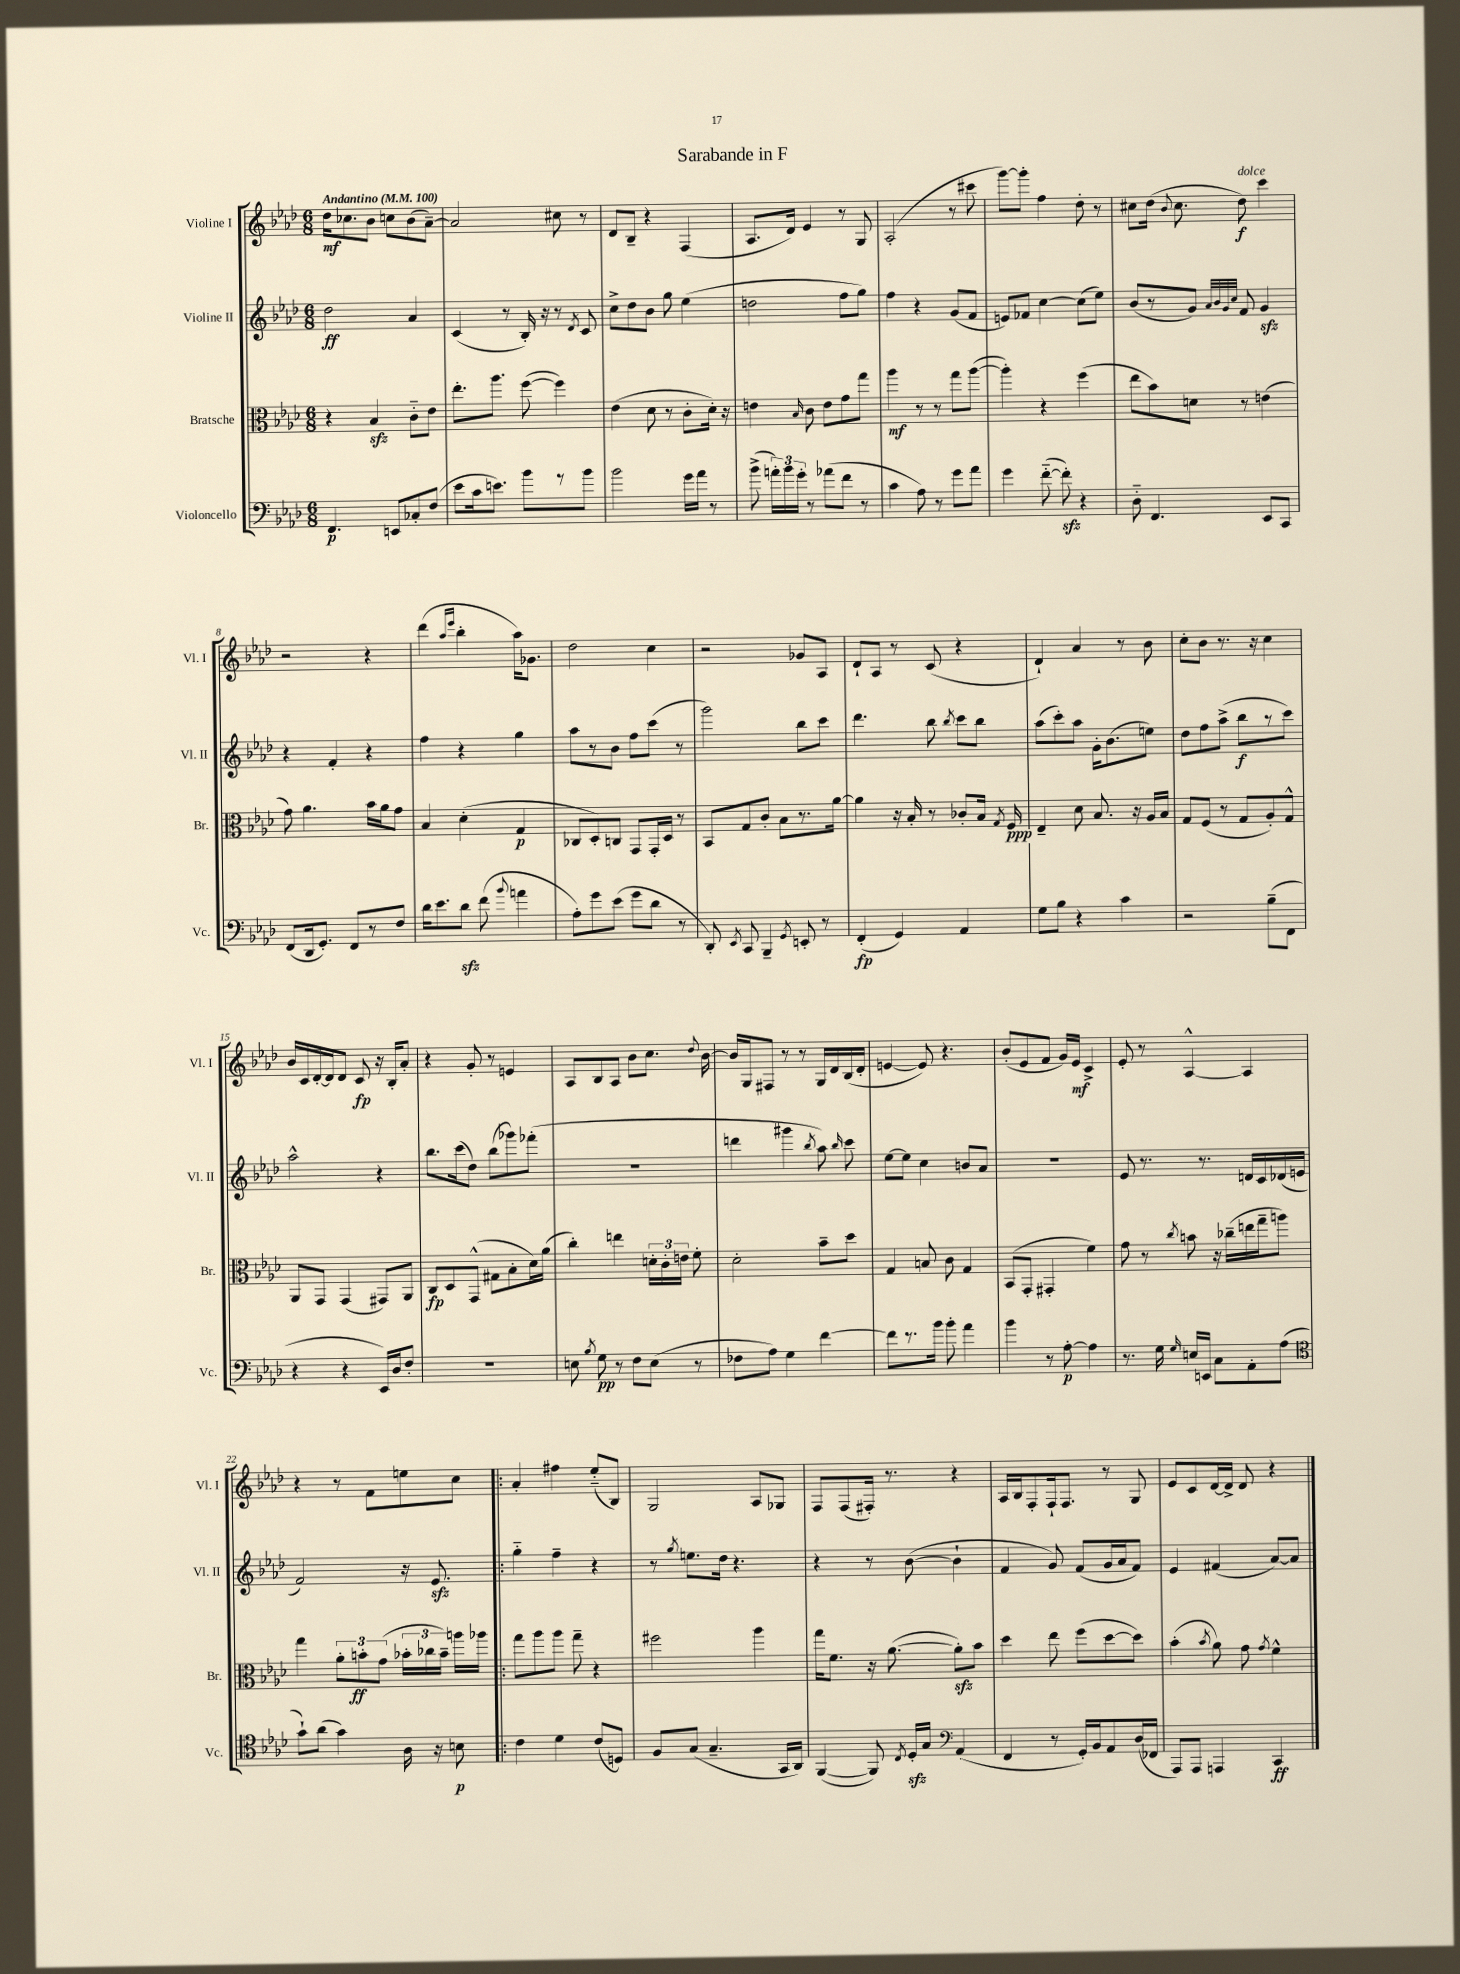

**kern	**dynam	**kern	**dynam	**kern	**dynam	**kern	**dynam
*part4	*part4	*part3	*part3	*part2	*part2	*part1	*part1
*staff4	*staff4	*staff3	*staff3	*staff2	*staff2	*staff1	*staff1
*I"Violoncello	*	*I"Bratsche	*	*I"Violine II	*	*I"Violine I	*
*I'Vc.	*	*I'Br.	*	*I'Vl. II	*	*I'Vl. I	*
*clefF4	*	*clefC3	*	*clefG2	*	*clefG2	*
*k[b-e-a-d-]	*	*k[b-e-a-d-]	*	*k[b-e-a-d-]	*	*k[b-e-a-d-]	*
*M6/8	*	*M6/8	*	*M6/8	*	*M6/8	*
*MM100	*	*MM100	*	*MM100	*	*MM100	*
=1	=1	=1	=1	=1	=1	=1	=1
!	!	!	!	!	!	!LO:TX:a:B:t=Andantino	!
4.FF/	p	4r	.	2dd-\	ff	16dd-\KL	mf
.	.	.	.	.	.	8.cc-X\	.
.	.	4B-zz/	.	.	.	8b-\J	.
8EEn/L	.	.	.	.	.	8ccn\L	.
8C-X'/	.	8c\L	.	4a-/	.	(8b-\	.
(8F/J	.	8e-\J	.	.	.	[8a-~\J)	.
=2	=2	=2	=2	=2	=2	=2	=2
8e-\L	.	8.ee-'\L	.	(4c/	.	2a-/]	.
16c\k	.	.	.	.	.	.	.
8.en\J)	.	8.aa-\J	.	.	.	.	.
.	.	.	.	8r	.	.	.
8b-\L	.	([8ff\	.	16B-'/)	.	.	.
.	.	.	.	16r	.	.	.
8r	.	4ff\])	.	8r	.	8cc#X\	.
.	.	.	.	8qd-/	.	.	.
8b-\J	.	.	.	8c/	.	8r	.
=3	=3	=3	=3	=3	=3	=3	=3
2b-\	.	(4e-\	.	8cc^\L	.	8d-/L	.
.	.	.	.	8dd-\	.	8B-~/J	.
.	.	8d-\	.	8b-\J	.	4r	.
.	.	8r	.	8gg\	.	.	.
16g\LL	.	8c'\L	.	(4ee-\	.	(4F/	.
16a-\JJ	.	.	.	.	.	.	.
8r	.	16d-'\Jk)	.	.	.	.	.
.	.	16r	.	.	.	.	.
=4	=4	=4	=4	=4	=4	=4	=4
(8b-^\	.	4en\	.	2ddn\	.	8.A-/L	.
24an'\LL)	.	.	.	.	.	.	.
24b-\	.	.	.	.	.	.	.
.	.	.	.	.	.	16d-/Jk)	.
24g'\JJ	.	.	.	.	.	.	.
.	.	16qqB-/	.	.	.	.	.
8r	.	8c\	.	.	.	4e-/	.
(8a-X\L	.	8e\L	.	.	.	.	.
8f\J	.	8g\	.	8ff\L	.	8r	.
8r	.	8gg\J	.	8gg\J)	.	8G/	.
=5	=5	=5	=5	=5	=5	=5	=5
4c\	.	4aa-\	mf	4ff\	.	(2A-'/	.
8A-\)	.	8r	.	4r	.	.	.
8r	.	8r	.	.	.	.	.
8g\L	.	8gg\L	.	(8g/L	.	8r	.
8a-\J	.	([8aa-\J	.	8f/J	.	8ccc#X\	.
=6	=6	=6	=6	=6	=6	=6	=6
4g\	.	4aa-'\])	.	8en/L)	.	[8ggg\L)	.
.	.	.	.	8f-X/J	.	8ggg'\J]	.
([8f\	.	4r	.	[4cc\	.	4ff\	.
8fzz'\])	.	.	.	.	.	.	.
4r	.	(4ff\	.	(8cc\L]	.	8dd-'\	.
.	.	.	.	8ee-\J)	.	8r	.
=7	=7	=7	=7	=7	=7	=7	=7
8D-\	.	8ee-\L	.	(8b-/L	.	8cc#X\L	.
4.FF/	.	8b-\)	.	8r	.	(16dd-\Jk	.
.	.	.	.	.	.	8qqb-/	.
.	.	.	.	.	.	8.cc#\	.
.	.	8dn\J	.	8g/J)	.	.	.
.	.	.	.	32qqa-/LLL	.	.	.
.	.	.	.	32qqb-/	.	.	.
.	.	.	.	32qqg/	.	.	.
.	.	.	.	32qqcc/JJJ	.	.	.
!	!	!	!	!	!	!LO:TX:a:i:t=dolce	!
.	.	8r	.	8f/	.	8dd-\)	f
8EE-/L	.	(4en\	.	4gzz/	.	4ccc\	.
8CC/J	.	.	.	.	.	.	.
!!LO:LB:g=z
=8	=8	=8	=8	=8	=8	=8	=8
(8FF/L	.	8g\)	.	4r	.	2r	.
16DD-/k	.	4.a-\	.	.	.	.	.
8.GG'/J)	.	.	.	.	.	.	.
.	.	.	.	4f'/	.	.	.
8FF/L	.	.	.	.	.	.	.
8r	.	16b-\LL	.	4r	.	4r	.
.	.	16a-\J	.	.	.	.	.
8F/J	.	8g\J	.	.	.	.	.
=9	=9	=9	=9	=9	=9	=9	=9
16d-\KL	.	4B-/	.	4ff\	.	(4ddd-\	.
8.e-\	.	.	.	.	.	.	.
.	.	.	.	.	.	16qqaa-/LL	.
.	.	.	.	.	.	16qqeee-/JJ	.
8d-zz\J	.	(4d-'\	.	4r	.	4bb-'\	.
(8f\	.	.	.	.	.	.	.
8qqb-/	.	.	.	.	.	.	.
4an\	.	4G/	p	4gg\	.	16aa-\KL)	.
.	.	.	.	.	.	8.g-X\J	.
=10	=10	=10	=10	=10	=10	=10	=10
8A-'\L)	.	8C-X/L	.	8aa-\L	.	2dd-\	.
8g\	.	8D-'/)	.	8r	.	.	.
(8e-\J	.	8Cn/J	.	8b-\J	.	.	.
8g\L	.	8GG/L	.	8ff\L	.	.	.
8d-\J	.	16GG'/L	.	(8ccc\J	.	4cc\	.
.	.	16D-/JJ	.	.	.	.	.
8r	.	8r	.	8r	.	.	.
=11	=11	=11	=11	=11	=11	=11	=11
8DD-'/)	.	8BB-/L	.	2ggg\)	.	2r	.
8qEE-/	.	.	.	.	.	.	.
8CC/	.	8G/	.	.	.	.	.
4BBB-~/	.	8c'/J	.	.	.	.	.
.	.	8B-\L	.	.	.	.	.
8qGG/	.	.	.	.	.	.	.
8EEn'/	.	8.r	.	8bb-\L	.	8g-X/L	.
8r	.	.	.	8ccc\J	.	8A-/J	.
.	.	[16a-\Jk	.	.	.	.	.
=12	=12	=12	=12	=12	=12	=12	=12
(4FF'/	fp	4a-\]	.	4.ddd-\	.	8d-`/L	.
.	.	.	.	.	.	8A-/J	.
4GG/)	.	16r	.	.	.	8r	.
.	.	16B-'/	.	.	.	.	.
.	.	8r	.	8bb-\	.	(8c/	.
.	.	.	.	8qbb-/	.	.	.
4AA-/	.	8c-X'/L	.	8ccc\L	.	4r	.
.	.	16B-/Jk	.	8bb-\J	.	.	.
.	.	8qG/	.	.	.	.	.
.	.	16F/	ppp	.	.	.	.
=13	=13	=13	=13	=13	=13	=13	=13
8G\L	.	4E-~/	.	(8aa-\L	.	4d-`/)	.
8B-\J	.	.	.	8ccc'\)	.	.	.
4r	.	8d-\	.	8aa-\J	.	4a-/	.
.	.	8.B-/	.	16g'\KL	.	.	.
.	.	.	.	(8.b-\	.	.	.
4c\	.	.	.	.	.	8r	.
.	.	16r	.	.	.	.	.
.	.	16A-/LL	.	8een\J)	.	8b-\	.
.	.	16B-/JJ	.	.	.	.	.
=14	=14	=14	=14	=14	=14	=14	=14
2r	.	8G/L	.	8dd-\L	.	8cc'\L	.
.	.	(8F/J	.	8ff\	.	8b-\J	.
.	.	8r	.	(8aa-^\J	.	8.r	.
.	.	8G/L	.	8bb-\L	f	.	.
.	.	.	.	.	.	16r	.
(8B-~\L	.	8A-'/)	.	8r	.	4cc\	.
8FF\J	.	8G^^/J	.	8ccc\J)	.	.	.
!!LO:LB:g=z
=15	=15	=15	=15	=15	=15	=15	=15
4r	.	8AA-/L	.	2aa-^^\	.	16b-/LL	.
.	.	.	.	.	.	16c/	.
.	.	8GG/J	.	.	.	[16d-'/	.
.	.	.	.	.	.	16d-/J]	.
4r	.	(4GG/	.	.	.	8d-/J	.
.	.	.	.	.	.	8c/	fp
16EE-/LL)	.	8GG#X/L)	.	4r	.	16r	.
16D-/J	.	.	.	.	.	16B-'/KL	.
8F'/J	.	8AA-/J	.	.	.	8a-'/J	.
=16	=16	=16	=16	=16	=16	=16	=16
2.r	.	8C/L	fp	8.bb-\L	.	4r	.
.	.	8D-/	.	.	.	.	.
.	.	.	.	(16ccc\k	.	.	.
.	.	(8GG^^/J	.	8dd-\J)	.	8g'/	.
.	.	8G#X\L	.	(8bb-\L	.	8r	.
.	.	8B-'\	.	8ggg-X\)	.	4en/	.
.	.	16d-\L)	.	(8fff-X'\J	.	.	.
.	.	(16a-\JJ	.	.	.	.	.
=17	=17	=17	=17	=17	=17	=17	=17
8En\	.	4cc'\)	.	2.r	.	8A-/L	.
8qB-/	.	.	.	.	.	.	.
8G\	pp	.	.	.	.	8B-/	.
8r	.	4een\	.	.	.	8A-/J	.
8F\L	.	.	.	.	.	8b-\L	.
(8E\J	.	24dn'\LL	.	.	.	8.cc\J	.
.	.	24c'\	.	.	.	.	.
.	.	24en\JJ	.	.	.	.	.
8r	.	8f'\	.	.	.	.	.
.	.	.	.	.	.	8qqdd-/	.
.	.	.	.	.	.	[16b-\	.
=18	=18	=18	=18	=18	=18	=18	=18
8F-X\L	.	2d-'\	.	4dddn\	.	16b-/LL]	.
.	.	.	.	.	.	16G/J	.
8A-\J)	.	.	.	.	.	8F#X/J	.
4G\	.	.	.	4ggg#X\	.	8r	.
.	.	.	.	.	.	8r	.
.	.	.	.	8qbb-/	.	.	.
[4f\	.	8b-~\L	.	8aa-\)	.	16G/LL	.
.	.	.	.	.	.	16d-/	.
.	.	.	.	16qqbb-/	.	.	.
.	.	8dd-\J	.	8ccc\	.	(16B-/	.
.	.	.	.	.	.	16d-'/JJ	.
=19	=19	=19	=19	=19	=19	=19	=19
8f\L]	.	4G/	.	[8ee-\L	.	[4en/	.
8.r	.	.	.	8ee-\J]	.	.	.
.	.	8Bn/	.	4cc\	.	8e/])	.
16b-\Jk	.	.	.	.	.	.	.
8b-'\	.	8c\	.	.	.	4.r	.
4a-\	.	4G/	.	8bn/L	.	.	.
.	.	.	.	8a-/J	.	.	.
=20	=20	=20	=20	=20	=20	=20	=20
4b-\	.	(8BB-/L	.	2.r	.	(8b-'/L	.
.	.	8GG'/J	.	.	.	8e-/	.
8r	.	4GG#X'/	.	.	.	8f/J	.
[8A-'\	p	.	.	.	.	16g/LL)	.
.	.	.	.	.	.	16e-/JJ	mf
4A-\]	.	4f\)	.	.	.	4c^/	.
=21	=21	=21	=21	=21	=21	=21	=21
8.r	.	8g\	.	8e-/	.	8e-'/	.
.	.	8r	.	8.r	.	8r	.
16G\	.	.	.	.	.	.	.
16qqG/	.	8qcc/	.	.	.	.	.
16En/LL	.	8bn\	.	.	.	[4A-^^/	.
16EEn/JJ	.	.	.	8.r	.	.	.
8C\L	.	16r	.	.	.	.	.
.	.	(16cc-X~\LL	.	.	.	.	.
8AA-'\	.	16een\	.	16dn/LL	.	4A-/]	.
.	.	16gg~\J	.	16c/	.	.	.
(8A-\J	.	8aan\J)	.	(16d-X/	.	.	.
.	.	.	.	16en/JJ	.	.	.
!!LO:LB:g=z
=22	=22	=22	=22	=22	=22	=22	=22
*clefC4	*	*	*	*	*	*	*
8g`\L)	.	4gg\	.	2f/)	.	4r	.
(8a-\J	.	.	.	.	.	.	.
4g\)	.	12a-'\L	.	.	.	8r	.
.	.	12bn'\	ff	.	.	.	.
.	.	.	.	.	.	8f\L	.
.	.	(12g\J	.	.	.	.	.
16A-\	.	24b-X'\LL	.	16r	.	8een\	.
.	.	24cc-X\	.	.	.	.	.
16r	.	.	.	8.e-zz/	.	.	.
.	.	24b-~\JJ)	.	.	.	.	.
8Bn\	p	16aan\LL	.	.	.	8cc\J	.
.	.	16aa-X\JJ	.	.	.	.	.
=23!|:	=23!|:	=23!|:	=23!|:	=23!|:	=23!|:	=23!|:	=23!|:
4c\	.	8gg\L	.	4gg\	.	4a-'/	.
.	.	8aa-\	.	.	.	.	.
4d-\	.	8aa-\J	.	4ff~\	.	4ff#X\	.
.	.	8gg~\	.	.	.	.	.
(8c/L	.	4r	.	4r	.	(8ee-/L	.
8Dn/J)	.	.	.	.	.	8B-/J)	.
=24	=24	=24	=24	=24	=24	=24	=24
8F/L	.	2ff#X\	.	8r	.	2G/	.
.	.	.	.	8qgg/	.	.	.
(8G/J	.	.	.	8.een\L	.	.	.
4.G~/	.	.	.	.	.	.	.
.	.	.	.	16dd-\Jk	.	.	.
.	.	.	.	4.r	.	.	.
.	.	4aa-\	.	.	.	8A-/L	.
16GG/LL	.	.	.	.	.	8G-X/J	.
16AA-/JJ)	.	.	.	.	.	.	.
=25	=25	=25	=25	=25	=25	=25	=25
([4FF/	.	16gg\KL	.	4r	.	8F/L	.
.	.	8.f\J	.	.	.	.	.
.	.	.	.	.	.	(8F/	.
8FF/])	.	16r	.	8r	.	16F#X'/Jk)	.
.	.	([8.a-\	.	.	.	8.r	.
8qC/	.	.	.	.	.	.	.
16D-zz'/LL	.	.	.	([8b-\	.	.	.
16G/JJ	.	.	.	.	.	.	.
*clefF4	*	*	*	*	*	*	*
(4AA-/	.	8a-zz'\L])	.	4b-`\]	.	4r	.
.	.	8b-\J	.	.	.	.	.
=26	=26	=26	=26	=26	=26	=26	=26
4FF/	.	4dd-\	.	4f/	.	16A-/LL	.
.	.	.	.	.	.	16B-/J	.
.	.	.	.	.	.	8F'/	.
8r	.	8ee-\	.	8g/)	.	16F`/k	.
.	.	.	.	.	.	8.F/J	.
16GG'/LL)	.	(8ff\L	.	(8f/L	.	.	.
16BB-/J	.	.	.	.	.	.	.
8AA-/	.	[8dd-\	.	16g/L	.	8r	.
.	.	.	.	16a-/J	.	.	.
(16D-/L	.	8dd-\J])	.	8f/J)	.	8G/	.
16FF-X/JJ	.	.	.	.	.	.	.
=27	=27	=27	=27	=27	=27	=27	=27
8AAA-/L)	.	(4b-'\	.	4e-/	.	8e-/L	.
8AAA-/J	.	.	.	.	.	8c/	.
.	.	8qb-/	.	.	.	.	.
4AAAn/	.	8a-\)	.	(4f#X/	.	[16d-/L	.
.	.	.	.	.	.	16d-^/JJ]	.
.	.	8g\	.	.	.	8d-/	.
.	.	8qg/	.	.	.	.	.
4CC/	ff	4f^^\	.	[8a-/L)	.	4r	.
.	.	.	.	8a-/J]	.	.	.
==	==	==	==	==	==	==	==
*-	*-	*-	*-	*-	*-	*-	*-
